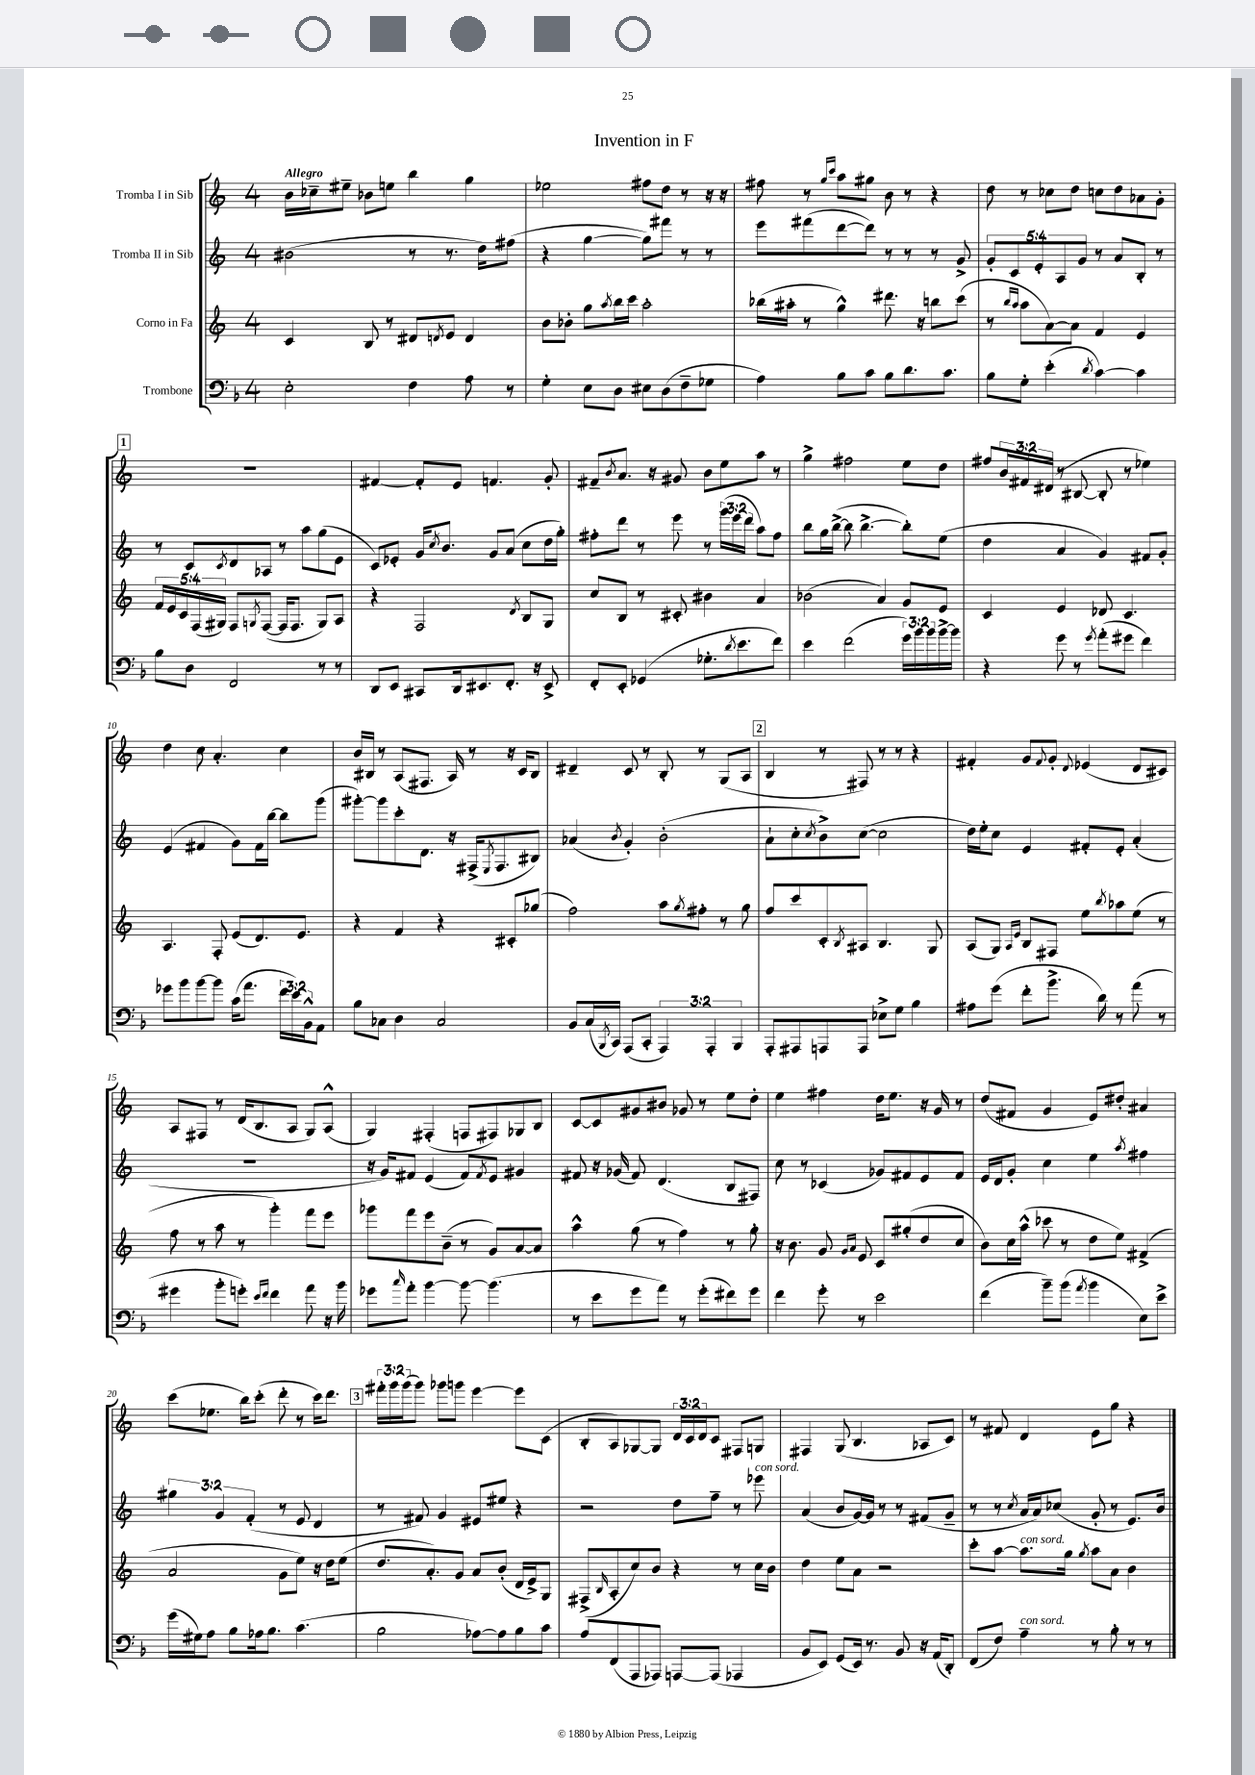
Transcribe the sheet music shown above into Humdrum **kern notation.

**kern	**kern	**kern	**kern
*part4	*part3	*part2	*part1
*staff4	*staff3	*staff2	*staff1
*I"Trombone	*I"Corno in Fa	*I"Tromba II in Sib	*I"Tromba I in Sib
*clefF4	*clefG2	*clefG2	*clefG2
*k[b-]	*k[]	*k[]	*k[]
*M4/4	*M4/4	*M4/4	*M4/4
=1	=1	=1	=1
!	!	!	!LO:TX:a:B:t=Allegro
2E'\	4c/	(2b#X\	16b\LL
.	.	.	16cc-X~\J
.	.	.	8ee#X~\J
.	8B/	.	8b-X\L
.	8r	.	8een\J
4F\	8d#X/L	8r	4bb\
.	8qdn/	.	.
.	8e/J	8.r	.
8A\	4d/	.	4gg\
.	.	16dd\KL)	.
8r	.	(8ff#X\J	.
=2	=2	=2	=2
4G'\	8b\L	4r	2ee-X\
.	8b-X'\J	.	.
8E\L	8gg\L	[4gg\	.
.	8qaa/	.	.
8D\J	16bb\L	.	.
.	16ccc\JJ	.	.
8E#X\L	2aa'\	8gg\L])	8ff#X\L
(8D\	.	8fff#X\J	8dd\J
8F~\	.	8r	8r
8G-X\J	.	8r	16r
.	.	.	16r
=3	=3	=3	=3
4A\)	(16bb-X\LL	8eee\L	8ff#X\
.	16aa#X'\JJ	.	.
.	8r	(8fff#X\	8r
.	.	.	16qqgg/LL
.	.	.	16qqccc/JJ
8B-\L	4gg^^\)	[8ddd\	8aa\L
8c\J	.	8ddd\J])	8gg#X\J
8B-\L	8.ddd#X\	8r	8b\
8.d\	.	8r	8r
.	16r	.	.
.	8bbn\L	8r	4r
8.c\J	.	.	.
.	(8ccc\J	8g^/	.
=4	=4	=4	=4
8B-\L	8r	10g'/L	8dd\
.	.	10c/	.
.	16qqbb/LL	.	.
.	16qqaa/JJ	.	.
8G'\J	8aa\L	.	8r
.	.	10e'/	.
(4e'\	[8a\)	.	8cc-X\L
.	.	10A/	.
.	8a\J]	.	8dd\J
.	.	10g/J	.
8qd/	.	.	.
[4c\)	4f/	8r	8ccn\L
.	.	8a/L	8dd\
4c\]	4e/	8B'/J	8a-X\
.	.	8r	8g'\J
!!LO:LB:g=z
!!LO:REH:place=s1:t=1
=5	=5	=5	=5
8B-\L	20f/LL	8r	1r
.	20e/	.	.
.	20c/	.	.
8D\J	.	8c/L	.
.	(20F/	.	.
.	20G#X/JJ)	.	.
.	.	8qc/	.
2FF/	8F/L	8d/	.
.	8qGn/	.	.
.	([8F/J	8A-X/J	.
.	16F/KL]	8r	.
.	8.F/J	.	.
.	.	8aa\L	.
8r	8G/L)	(8gg\	.
8r	8A/J	8e\J	.
=6	=6	=6	=6
8DD/L	4r	8c/L)	[4f#X/
8EE/J	.	8e-X'/J	.
8CC#X/L	2F/	16g/KL	8f#'/L]
.	.	8qcc/	.
.	.	8.b/J	.
16DD/k	.	.	8e/J
8.EE#X/	.	.	.
.	.	8g/L	4.fn/
8.FF'/J	.	(8a/J	.
.	8qd/	.	.
.	8B/L	8cc\L	.
16r	.	.	.
8EE#^/	8G/J	16dd\L	8g'/
.	.	16gg'\JJ)	.
=7	=7	=7	=7
8FF'/L	8cc/L	8ff#X'\L	8f#X~/L
.	.	.	8qb/
8EE'/J	8B/J	8ddd\J	8.a/J
(4GG-X/	8r	8r	.
.	.	.	16r
.	8c#X'/	8eee\	8g#X/
8.G-X'\L	4b#X\	8r	8b\L
.	.	(24ggg\LL	8ee\
.	.	24eee\	.
8qd/	.	.	.
8.e\	.	.	.
.	.	24ddd\JJ	.
.	4a/	8aa\L)	8aa\J
8f\J)	.	8ff#\J	8r
=8	=8	=8	=8
4e\	(2b-X\	8bb\L	4gg^\
.	.	16gg\L	.
.	.	([16bb^\JJ	.
(2f\	.	8bb\]	2ff#X\
.	.	[4.bb^\	.
.	4a/)	.	.
24g\LL)	8g/L	8bb'\L])	8ee\L
24b-\	.	.	.
24b-\	.	.	.
[16b-^\	8e/J	(8ee\J	8dd\J
16b-\JJ]	.	.	.
=9	=9	=9	=9
4r	4c/	4dd\	8ff#X/L
.	.	.	24b/L
.	.	.	24f#X/
.	.	.	(24d#X/JJ
8g\	4e/	4a/	8r
8r	.	.	[8B#X/
8qg/	.	.	.
(8a'\L	8d-X/	4g/)	8B#'/]
8g#X\J	4.c/	.	8r
4f\)	.	8f#X/L	4ee-X\)
.	.	8g'/J	.
!!LO:LB:g=z
=10	=10	=10	=10
8g-X\L	4.A/	(4e/	4dd\
8b-\	.	.	.
[8b-\	.	4f#X/	8cc\
8b-\J]	8F'/	.	4.a'/
(16c\KL	(8e/L	8g\L)	.
8.a\J	.	.	.
.	8.d/)	16f#\L	.
.	.	[16bb\JJ	.
24f\LL	.	8bb\L]	4cc\
24e\)	.	.	.
.	8.e/J	.	.
24BB-^^\J	.	.	.
8AA\J	.	(8ggg\J	.
=11	=11	=11	=11
8B-\L	4r	[8ggg#X'\L)	16b/LL
.	.	.	16B#X/JJ
8C-X\J	.	8ggg#\]	8r
4D\	4f/	8ccc'\	(8A/L
.	.	8.d\J	8.F#X/J
2C-/	4r	.	.
.	.	16r	16A/)
.	.	(16F#X^/KL	8r
.	.	8qE/	.
.	.	8.F#/	.
.	8c#X'/L	.	16r
.	.	.	16c/KL
.	(8gg-X/J	8B#X/J)	8B#/J
=12	=12	=12	=12
8BB-/L	2ff\)	(4a-X/	4d#X~/
(16C/L	.	.	.
8qBBB-/	.	.	.
16CC/JJ)	.	.	.
.	.	8qb/	.
(8AAA/L	.	4g'/)	8c/
8CC'/J	.	.	8r
6AAA/)	8aa\L	(2b'\	8B'/
.	8qgg/	.	.
.	8ff#X'\J	.	8r
6AAA'/	.	.	.
.	8r	.	(8G/L
6BBB-/	.	.	.
.	8gg\	.	8A/J
!!LO:REH:place=s1:t=2
=13	=13	=13	=13
8AAA'/L	8ff/L	8a`\L	4B/
8AAA#X/	8ccc/	8cc'\	.
.	.	8qcc/	.
8AAAn/	8c'/	8b^\)	8r
.	8qB/	.	.
8AAA/J	8A#X/J	([8cc\J	8F#X/)
8E-X^\L	4.B/	2cc\]	8r
8G\J	.	.	8r
4B-\	.	.	4r
.	8G/	.	.
=14	=14	=14	=14
8A#X\L	(8A/L	16dd\LL)	4f#X'/
.	.	16ee'\J	.
(8g\J	8G/J)	8cc\J	.
.	16qqA/LL	.	.
.	16qqe/JJ	.	.
8f'\L	8B/L	4e/	8g/L
.	.	.	8qqf#/
8.b-^\J	8F#X/J	.	8g'/J
.	.	.	8qqd/
.	8ee\L	8f#X'/L	(4e-X/
16d\)	.	.	.
.	8qbb/	.	.
8r	8aa-X\	8e'/J	.
(8a\	(8ee\J	(4a'/	8d/L
8r	8r	.	8c#X/J)
!!LO:LB:g=z
=15	=15	=15	=15
4g#X\	8ff\	1r	8A/L
.	8r	.	8F#X/J
8b-'\L	8aa\	.	8r
8gn'\J)	8r	.	(16d/KL
.	.	.	8.B/
16qqe/LL	.	.	.
16qqf/JJ	.	.	.
4f\	4ggg'\)	.	.
.	.	.	8A/J
8a\	8fff\L	.	8G/L)
16r	8eee\J	.	(8A^^/J
16b-\	.	.	.
=16	=16	=16	=16
8g-X\L	8ggg-X\L	16r	4G/)
.	.	16g/KL)	.
16qqcc/	.	.	.
8a'\J	8fff\	8f#X/J	.
[4b-\	8eee\	(4e/	(4F#X'/
.	(8b~\J	.	.
8b-\_	8r	8f#/L)	8Fn/L
.	.	8qf#/	.
(4.b-\]	8g/L)	8e/J	8F#X/)
.	[8a/	4g#X/	8G-X/
.	8a/J]	.	8B/J
=17	=17	=17	=17
8r	4aa^^\	8f#X/	[8c/L
8e\L	.	16r	8c/]
.	.	(16g-X/	.
8g\	(8gg\	8f#/)	8g#X/
8a\J)	8r	(4.d/	8b#X/J
8r	4ff\)	.	8g-X/
(8g'\L	.	.	8r
8f#X\)	8r	8B/L	8ee\L
8g\J	8gg'\	8F#X/J)	8dd'\J
=18	=18	=18	=18
4f\	16r	8cc\	4ee\
.	8.b\	.	.
.	.	8r	.
8g'\	8g/	(4c-X/	4ff#X\
.	16qqg/LL	.	.
.	16qqa/JJ	.	.
8r	8e/	.	.
2e\	8c/L	8g-X/L)	16dd\KL
.	.	.	8.ee\J
.	(8gg#X'/	8f#X/	.
.	8dd/	8e/	16r
.	.	.	16g/
.	8cc/J	8f#/J	8r
=19	=19	=19	=19
(4f\	8b\L)	16e/LL	(8dd/L
.	.	16d/J	.
.	16cc\L	8g'/J	8f#X/J
.	(16aa^^\JJ	.	.
8b-~\L)	8ccc-X\	4cc\	4g/
(8b-\J	8r	.	.
8qa/	.	.	.
4b-\	8dd\L	4ee\	8e/L)
.	8ee\J)	.	8dd#X'/J
.	.	8qaa/	.
8E\L)	(4f#X^/	4ff#X\	4a#X/
8e^\J	.	.	.
!!LO:LB:g=z
=20	=20	=20	=20
(16g\LL	2a/	6gg#X\	(8ccc\L
16G#X\J)	.	.	.
8A\J	.	.	8.ee-X\J
.	.	6g/	.
8B-\L	.	.	.
.	.	.	16bb\KL)
.	.	(6f'/	.
16A-X\k	.	.	(8ccc'\J
8.B-\J	.	.	.
.	8g\L	8r	8ddd'\
(4.c\	8ee\J)	8e/	8r
.	16r	4d/	16ccc\KL)
.	16dd\KL	.	8.ddd\J
.	(8ee\J	.	.
!!LO:REH:place=s1:t=3
=21	=21	=21	=21
2B-\	8.dd/L	8r	24fff#X'\LL
.	.	.	24ggg\
.	.	.	(24ggg\J
.	.	8f#X/)	8ggg\J)
.	8.a'/)	.	.
.	.	4g/	8ggg-X\L
.	8g/J	.	8gggn\J
[8A-X\L)	8a/L	8e#X/L	[4eee\
8A-\]	(8b'/J	8ee#X/J	.
8B-\	16d/LL	4r	8eee\L]
.	16e^/J)	.	.
8c\J	8G/J	.	(8c\J
=22	=22	=22	=22
8A/L	(8F#X^/L	2r	8B'/L
.	16qqB/	.	.
(8FF/	8A'/	.	8A/)
8AAA/	8cc/)	.	[8G-X/
8AAA-X/J)	8b/J	.	8G-/J]
[8AAAn/L	4r	8dd\L	24d/LL
.	.	.	24c/
.	.	.	24d/J
(8AAA/J]	.	8ff~\J	8c/J
4AAA-X/	8r	8r	8F#X/L
!	!	!LO:TX:a:i:t=con sord.	!
.	16cc\LL	8eee-X\	8Gn/J
.	16b\JJ	.	.
=23	=23	=23	=23
8BB-/L	4dd\	(4a/	4F#X/
8EE/J)	.	.	.
(8GG/L	8ee\L	8b/L	(8G/
16EE/Jk)	8a\J	[16g/L)	4.B/
8.r	.	16g/JJ]	.
.	2r	8r	.
8BB-/	.	8r	.
16r	.	(8f#X/L	8A-X/L
(16AA/KL	.	.	.
8DD'/J)	.	8g~/J	8c/J)
=24	=24	=24	=24
(8FF/L	8ccc'\L	8r	8r
8F/J)	[8aa\J	8r	8f#X/
.	.	8qcc/	.
!	!LO:TX:a:i:t=con sord.	!	!
!LO:TX:a:i:t=con sord.	!	!	!
4A~\	8.aa\L]	16a/LL	4d/
.	.	16a/J)	.
.	.	(8cc-X/J	.
.	16gg\Jk	.	.
.	8qgg/	.	.
8r	8aa\L	8g'/	8e\L
8B-'\	8a\J	8r	8gg\J
8r	4b\	8.e/L)	4r
8r	.	.	.
.	.	16b/Jk	.
==	==	==	==
*-	*-	*-	*-
